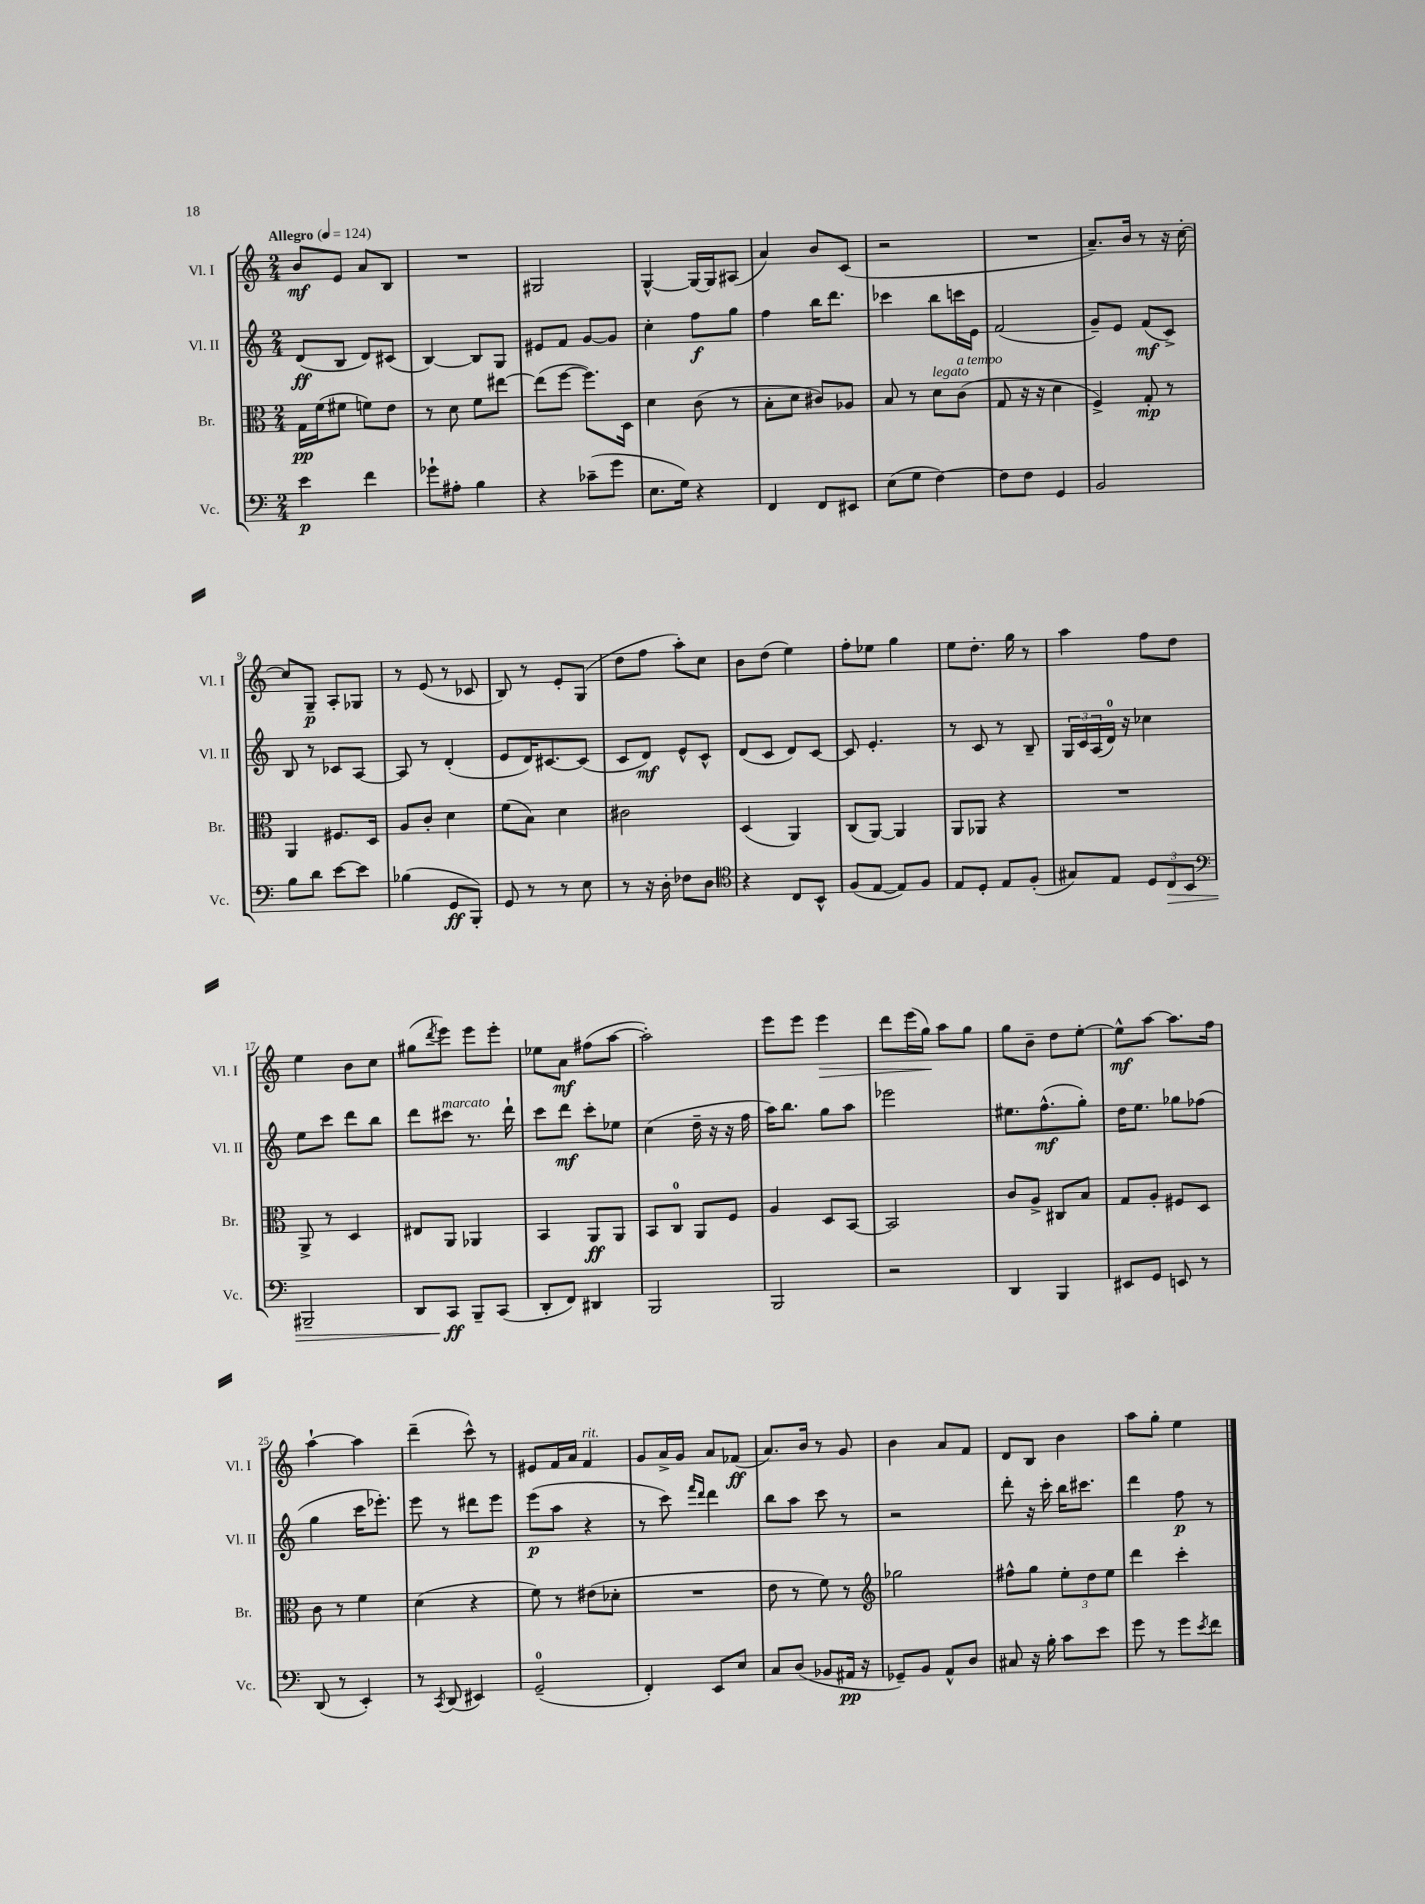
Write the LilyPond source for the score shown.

<<
\new StaffGroup <<
\new Staff = "s0" \with { instrumentName = "Vl. I" shortInstrumentName = "Vl. I" } {
    \clef treble \key c \major \numericTimeSignature \time 2/4 \tempo "Allegro" 4 = 124
    b'8\mf e'8 a'8 b8 |
    R2 |
    gis2 |
    g4~-^ g16~ g16 ais8( |
    a'4) b'8 c'8( |
    r2 |
    R2 |
    a'8.--) b'16 r8 r16 c''16~-. |
    c''8 g8--\p a8-. ges8 |
    r8 e'8( r8 ces'8 |
    b8) r8 e'8-. g8( |
    d''8 f''8 a''8-.) c''8 |
    b'8 d''8( e''4) |
    f''8-. ees''8 g''4 |
    e''8 d''8.-. g''16 r8 |
    a''4 f''8 d''8 |
    e''4 b'8 c''8 |
    gis''8( \acciaccatura { d'''8 } e'''8) e'''8 e'''8-. |
    ees''8 a'8\mf fis''8( a''8~ |
    a''2-.) |
    e'''8 e'''8 e'''4\> |
    d'''8 e'''16( g''16\!) a''8 g''8 |
    g''8 b'8-- d''8 e''8~-. |
    e''8-^\mf a''8~ a''8. f''16 |
    a''4~-! a''4 |
    d'''4--( c'''8-^) r8 |
    eis'8 f'16 a'16 f'4^\markup { \italic "rit." } |
    g'8 a'16-> g'16 a'8 fes'8\ff( |
    a'8.) b'16 r8 g'8 |
    b'4 a'8 f'8 |
    d'8 b8 b'4 |
    a''8 g''8-. e''4 \bar "|." |
}
\new Staff = "s1" \with { instrumentName = "Vl. II" shortInstrumentName = "Vl. II" } {
    \clef treble \key c \major \numericTimeSignature \time 2/4
    d'8\ff( b8 d'8) cis'8( |
    b4~) b8 g8 |
    eis'8 f'8 g'8~ g'8 |
    c''4-. f''8\f g''8 |
    f''4 b''16 d'''8. |
    ces'''4 b''8 c'''16 e'16 |
    f'2( |
    g'8--) e'8 f'8\mf( c'8->) |
    b8 r8 ces'8 a8~ |
    a8 r8 d'4-.( |
    e'8 d'16) cis'8.~ cis'8( |
    c'8 d'8\mf) e'8-^ c'8-^ |
    d'8( c'8 d'8) c'8~ |
    c'8 e'4.-. |
    r8 c'8 r8 b8-- |
    \tuplet 3/2 { g16 c'16 a16( } d'16-0) r16 ces''4 |
    e''8 c'''8 d'''8 b''8 |
    d'''8 cis'''8^\markup { \italic "marcato" } r8. d'''16-! |
    c'''8 d'''8\mf c'''8-. ees''8 |
    c''4( d''16-- r16 r16 f''16 |
    a''16) b''8. g''8 a''8 |
    ees'''2 |
    eis''8. f''8.-^\mf( g''8-.) |
    d''16 e''8. ges''8 fes''8( |
    g''4 c'''16 ees'''8.-.) |
    e'''8 r8 dis'''8 e'''8 |
    e'''8\p( a''8 r4 |
    r8 c'''8) \grace { f'''16 d'''16 } d'''4 |
    b''8 a''8 c'''8 r8 |
    r2 |
    d'''8-. r16 c'''16-. b''16 cis'''8. |
    d'''4 f''8\p r8 \bar "|." |
}
\new Staff = "s2" \with { instrumentName = "Br." shortInstrumentName = "Br." } {
    \clef alto \key c \major \numericTimeSignature \time 2/4
    g16\pp f'16( fis'8 f'8) e'8 |
    r8 d'8 f'8 eis''8~ |
    eis''8( f''8~ f''8.) d16 |
    d'4 c'8( r8 |
    b8-. d'8 cis'8) aes8 |
    b8 r8 d'8^\markup { \italic "legato" } c'8^\markup { \italic "a tempo" }( |
    g8 r16 r16 d'4 |
    f4->) g8-.\mp r8 |
    a,4 fis8. d16 |
    a8 c'8-. d'4 |
    f'8( b8) d'4 |
    cis'2 |
    d4( a,4) |
    c8( a,8~) a,4 |
    a,8 aes,8 r4 |
    R2 |
    a,8-> r8 d4 |
    eis8 a,8 aes,4 |
    b,4 a,8\ff a,8 |
    b,8 c8-0 a,8 f8 |
    a4 d8 b,8~ |
    b,2 |
    c'8 a8-> cis8 b8 |
    g8 a8-. fis8 d8 |
    c'8 r8 f'4 |
    d'4( r4 |
    f'8) r8 eis'8( des'8-. |
    R2 |
    e'8 r8 f'8) r8 |
    \clef treble ges''2 |
    fis''8-^ g''8 \tuplet 3/2 { e''8-. d''8 e''8 } |
    d'''4 c'''4-. \bar "|." |
}
\new Staff = "s3" \with { instrumentName = "Vc." shortInstrumentName = "Vc." } {
    \clef bass \key c \major \numericTimeSignature \time 2/4
    e'4\p f'4 |
    ges'8-! ais8-. b4 |
    r4 ces'8--( g'8 |
    e8. g16) r4 |
    f,4 f,8 eis,8 |
    e8( g8 f4~) |
    f8 f8 g,4 |
    b,2 |
    b8 d'8 e'8~ e'8 |
    bes4( g,8\ff b,,8-.) |
    g,8 r8 r8 e8 |
    r8 r16 d16-. fes8 d8 |
    \clef tenor r4 c8 b,8-^ |
    f8( e8~ e8) f8 |
    e8 d8-. e8 f8-.( |
    gis8) e8 \tuplet 3/2 { d8 c8\> b,8 } |
    \clef bass bis,,2-- |
    d,8 c,8\ff\! b,,8-- c,8( |
    d,8-. f,8) dis,4 |
    b,,2 |
    b,,2 |
    r2 |
    d,4 b,,4 |
    eis,8 g,8 e,8 r8 |
    d,8( r8 e,4-.) |
    r8 \acciaccatura { c,8 } d,8( eis,4) |
    g,2-0--( |
    f,4-.) e,8 e8 |
    c8 d8( bes,8 ais,16\pp r16 |
    ges,8--) b,8 a,8-^ d8 |
    cis8 r16 b16-. c'8 e'8 |
    g'8 r8 g'8 \acciaccatura { e'8 } f'8 \bar "|." |
}
>>
>>
